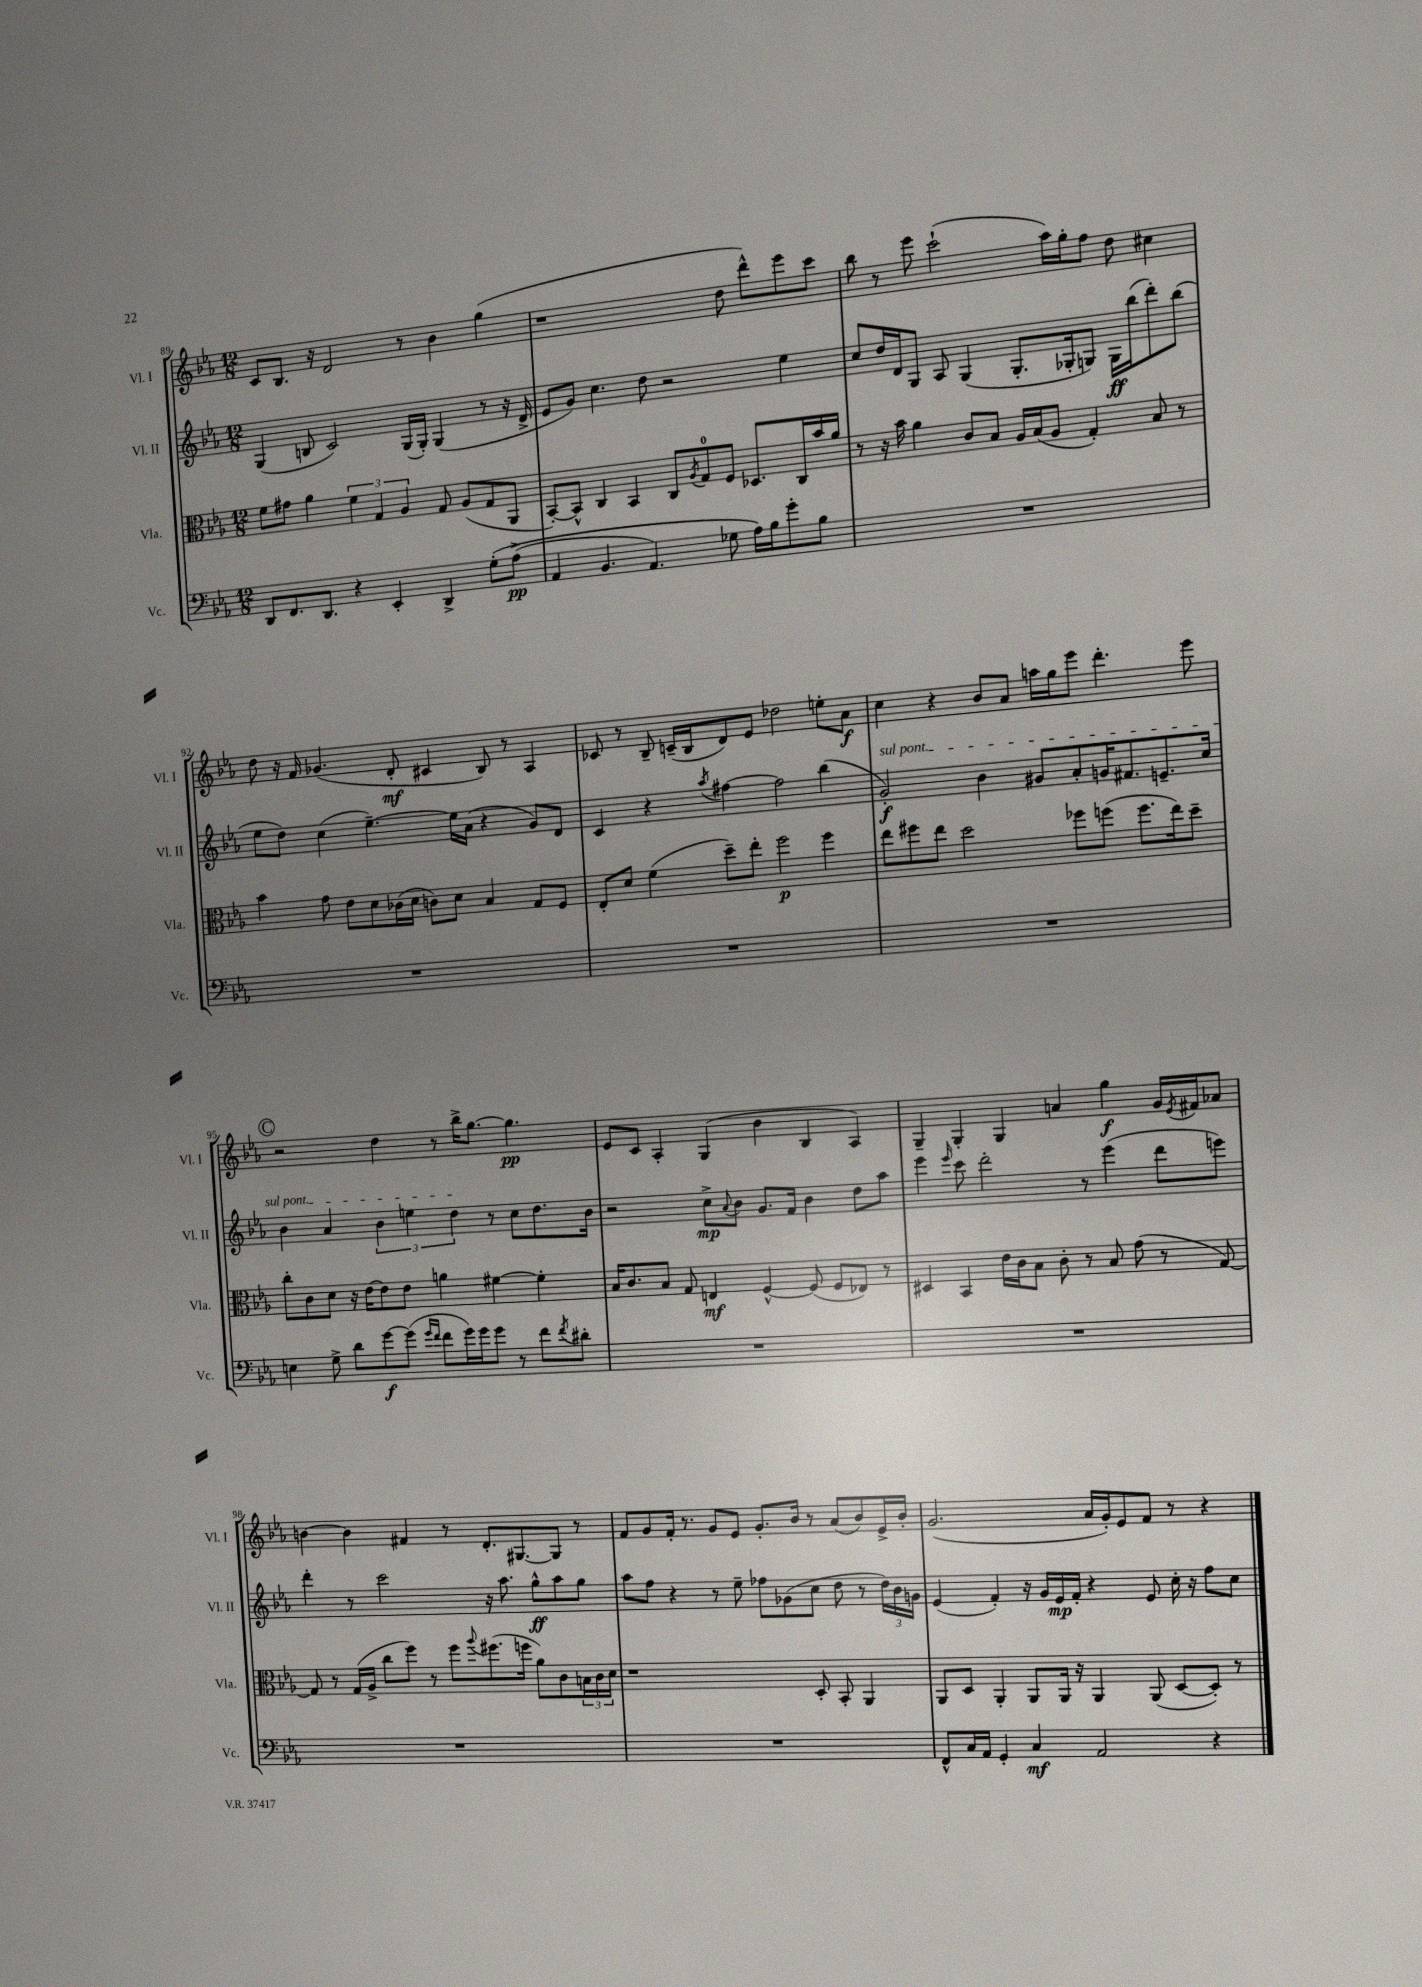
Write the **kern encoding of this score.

**kern	**dynam	**kern	**dynam	**kern	**dynam	**kern	**dynam
*part4	*part4	*part3	*part3	*part2	*part2	*part1	*part1
*staff4	*staff4	*staff3	*staff3	*staff2	*staff2	*staff1	*staff1
*I"Vc.	*	*I"Vla.	*	*I"Vl. II	*	*I"Vl. I	*
*I'Vc.	*	*I'Vla.	*	*I'Vl. II	*	*I'Vl. I	*
*clefF4	*	*clefC3	*	*clefG2	*	*clefG2	*
*k[b-e-a-]	*	*k[b-e-a-]	*	*k[b-e-a-]	*	*k[b-e-a-]	*
*M12/8	*	*M12/8	*	*M12/8	*	*M12/8	*
=89	=89	=89	=89	=89	=89	=89	=89
8DD/L	.	8f\L	.	(4G/	.	8c/L	.
8.FF/	.	8g#X\J	.	.	.	8.B-/J	.
.	.	4a-\	.	8Bn/	.	.	.
8.DD/J	.	.	.	.	.	16r	.
.	.	.	.	2c/)	.	2d/	.
4r	.	6f\	.	.	.	.	.
.	.	6G/	.	.	.	.	.
4EE-'/	.	.	.	.	.	.	.
.	.	6A-/	.	.	.	.	.
.	.	.	.	(16G/LL	.	8r	.
.	.	.	.	16G'/JJ)	.	.	.
4DD^/	.	8G/	.	(4G/	.	4b-\	.
.	.	(8A-/L	.	.	.	.	.
(8G'\L	.	8G/	.	8r	.	(4gg\	.
(8A-^\J	pp	8AA-/J	.	16r	.	.	.
.	.	.	.	16d^/	.	.	.
=90	=90	=90	=90	=90	=90	=90	=90
4AA-/	.	[8BB-'/L)	.	8e-/L	.	1r	.
.	.	8BB-^^/J]	.	8g/J)	.	.	.
4.BB-/	.	4C/	.	4.cc\	.	.	.
.	.	4BB-/	.	.	.	.	.
4.AA-/)	.	.	.	8dd\	.	.	.
.	.	8C/L	.	2r	.	.	.
.	.	8qA-/	.	.	.	.	.
.	.	8G/	.	.	.	.	.
8G-X\	.	8F/J	.	.	.	8dd\	.
16A-\LL)	.	8.D-X/L	.	.	.	8ddd^^\L)	.
16B-\J	.	.	.	.	.	.	.
8g'\	.	.	.	4ee-\	.	8eee-\	.
.	.	16C/L	.	.	.	.	.
8B-\J	.	16b-/	.	.	.	8ccc\J	.
.	.	16a-/JJ	.	.	.	.	.
=91	=91	=91	=91	=91	=91	=91	=91
1.r	.	8r	.	8cc/L	.	8bb-\	.
.	.	16r	.	16dd/L	.	8r	.
.	.	16b-\	.	16d/J	.	.	.
.	.	4a-\	.	8G/J	.	8eee-\	.
.	.	.	.	8A-/	.	(2ccc`\	.
.	.	8c/L	.	(4G/	.	.	.
.	.	8B-/J	.	.	.	.	.
.	.	16A-/LL	.	8.G'/L	.	.	.
.	.	(16B-/J	.	.	.	.	.
.	.	8A-/J	.	.	.	16aa-\LL)	.
.	.	.	.	16G-X'/k	.	16gg'\J	.
.	.	4G'/)	.	8Gn/J)	.	8ff\J	.
.	.	.	.	16G\LL	ff	8dd\	.
.	.	.	.	(16bb-\J	.	.	.
.	.	8B-/	.	8ddd'\)	.	4cc#X\	.
.	.	8r	.	(8bb-\J	.	.	.
!!LO:LB:g=z
=92	=92	=92	=92	=92	=92	=92	=92
1.r	.	4b-\	.	8ee-\L	.	8dd\	.
.	.	.	.	8dd\J)	.	16r	.
.	.	.	.	.	.	16f/	.
.	.	8g\	.	(4cc\	.	(4.g-X/	.
.	.	8e-\L	.	.	.	.	.
.	.	8d\	.	[4.ee-~\)	.	.	.
.	.	(16c-X\L	.	.	.	8d'/	mf
.	.	16d\JJ	.	.	.	.	.
.	.	8cn\L)	.	.	.	4c#X/	.
.	.	8d\J	.	16ee-\LL]	.	.	.
.	.	.	.	(16a-\JJ	.	.	.
.	.	4B-/	.	4r	.	8B-/)	.
.	.	.	.	.	.	8r	.
.	.	8G/L	.	8g/L)	.	4A-/	.
.	.	8F/J	.	8d/J	.	.	.
=93	=93	=93	=93	=93	=93	=93	=93
1.r	.	8E-'/L	.	4c/	.	8c-X/	.
.	.	8d/J	.	.	.	8r	.
.	.	(4f\	.	4r	.	8B-~/	.
.	.	.	.	.	.	(16cn~/LL	.
.	.	.	.	.	.	16B-/J	.
.	.	.	.	8qaa-/	.	.	.
.	.	8dd~\L)	.	[4ff#X\	.	8d/)	.
.	.	8ee-'\J	.	.	.	8e-/J	.
.	.	2ff\	p	2ff#\]	.	2dd-X\	.
.	.	4ff\	.	(4bb-\	.	8een'\L	.
.	.	.	.	.	.	8a-\J	f
=94	=94	=94	=94	=94	=94	=94	=94
!	!	!	!	!LO:TX:a:i:t=sul pont.	!	!	!
1.r	.	8ee-\L	.	2g'/)	f	4cc\	.
.	.	8ff#X\	.	.	.	.	.
.	.	8ee-\J	.	.	.	4r	.
.	.	2dd\	.	.	.	.	.
.	.	.	.	4b-\	.	8b-/L	.
.	.	.	.	.	.	8a-/J	.
.	.	.	.	8g#X/L	.	16aan\LL	.
.	.	.	.	.	.	16gg\J	.
.	.	8ff-X\L	.	8a-'/	.	8eee-\J	.
.	.	(8ffn\J	.	16gn/K	.	4.ddd'\	.
.	.	.	.	8.f#X/	.	.	.
.	.	8.ff\L	.	.	.	.	.
.	.	.	.	8.en~/	.	.	.
.	.	16ee-\k)	.	.	.	.	.
.	.	8dd~\J	.	.	.	8eee-\	.
.	.	.	.	16cc/Jk	.	.	.
!!LO:LB:g=z
!!LO:REH:place=s1:t=C
=95	=95	=95	=95	=95	=95	=95	=95
4En\	.	8cc'\L	.	4b-\	.	2r	.
.	.	8c\	.	.	.	.	.
8G^\	.	8d\J	.	4a-/	.	.	.
8d\L	.	16r	.	.	.	.	.
.	.	[16e-\KL	.	.	.	.	.
[8g\	f	8e-\]	.	6b-\	.	4dd\	.
(8g\J]	.	8e-\J	.	.	.	.	.
.	.	.	.	6een\	.	.	.
16qqg/LL	.	.	.	.	.	.	.
16qqf/JJ	.	.	.	.	.	.	.
8f\L	.	4an\	.	.	.	8r	.
.	.	.	.	6dd\	.	.	.
16g\L)	.	.	.	.	.	16bb-^\KL	.
16g\J	.	.	.	.	.	[8.gg\J	.
8g\J	.	[4f#X\	.	8r	.	.	.
8r	.	.	.	8cc\L	.	4.gg\]	pp
8f\L	.	4f#'\]	.	8.dd\	.	.	.
8qf/	.	.	.	.	.	.	.
8d#X'\J	.	.	.	.	.	.	.
.	.	.	.	16b-\Jk	.	.	.
=96	=96	=96	=96	=96	=96	=96	=96
1.r	.	16B-/KL	.	2r	.	8e-/L	.
.	.	8.c/	.	.	.	.	.
.	.	.	.	.	.	8c/J	.
.	.	8B-/J	.	.	.	4A-'/	.
.	.	8G/	.	.	.	.	.
.	.	4En/	mf	8cc^\L	mp	(4G/	.
.	.	.	.	8qqa-/	.	.	.
.	.	.	.	8b-\J	.	.	.
.	.	[4F^^/	.	8.g/L	.	4b-\	.
.	.	.	.	16f/Jk	.	.	.
.	.	(8F/]	.	4b-\	.	4B-/	.
.	.	8F/L	.	.	.	.	.
.	.	8E-X/J)	.	8dd\L	.	4A-/)	.
.	.	8r	.	8aa-\J	.	.	.
=97	=97	=97	=97	=97	=97	=97	=97
1.r	.	4D#X/	.	4eee-\	.	4G~/	.
.	.	.	.	16qqeee-/	.	.	.
.	.	4BB-/	.	8ccc\	.	4G'/	.
.	.	.	.	2ddd'\	.	.	.
.	.	16e-\LL	.	.	.	4G/	.
.	.	16c\J	.	.	.	.	.
.	.	8B-\J	.	.	.	.	.
.	.	8c'\	.	.	.	4an/	.
.	.	8r	.	8r	.	.	.
.	.	8B-/	.	(4eee-\	.	4gg\	f
.	.	(8g\	.	.	.	.	.
.	.	8r	.	8ddd\L	.	16g/LL	.
.	.	.	.	.	.	8qe-/	.
.	.	.	.	.	.	16f#X/J	.
.	.	[8G/)	.	8eeen\J)	.	8a-X/J	.
!!LO:LB:g=z
=98	=98	=98	=98	=98	=98	=98	=98
1.r	.	8G/]	.	4ddd'\	.	[4bn\	.
.	.	8r	.	.	.	.	.
.	.	(16G/LL	.	8r	.	4b\]	.
.	.	16A-^/JJ	.	.	.	.	.
.	.	8cc\L	.	2ccc\	.	.	.
.	.	8ff\J)	.	.	.	4f#X/	.
.	.	8r	.	.	.	.	.
.	.	8ff\L	.	.	.	8r	.
.	.	8qqaa-/	.	.	.	.	.
.	.	(8.ff#X\	.	16r	.	8.d'/L	.
.	.	.	.	8.aa-\	.	.	.
.	.	16ffn\Jk	.	.	.	[8.G#X/	.
.	.	8a-\L)	.	8gg^^\L	ff	.	.
.	.	8c\	.	8aa-\	.	8G#/J]	.
.	.	24Bn\L	.	8gg\J	.	8r	.
.	.	24c\	.	.	.	.	.
.	.	24d\JJ	.	.	.	.	.
=99	=99	=99	=99	=99	=99	=99	=99
1.r	.	1r	.	8aa-\L	.	8f/L	.
.	.	.	.	8ff\J	.	8g/	.
.	.	.	.	4r	.	16f'/Jk	.
.	.	.	.	.	.	8.r	.
.	.	.	.	8r	.	8g/L	.
.	.	.	.	8ee-~\	.	8e-/J	.
.	.	.	.	8ff-X\L	.	8.g'/L	.
.	.	.	.	(8g-X\	.	.	.
.	.	.	.	.	.	16b-/Jk	.
.	.	8D'/	.	8cc\J	.	8r	.
.	.	8BB-'/	.	8dd\	.	(8a-/L	.
.	.	4AA-/	.	8r	.	8b-/)	.
.	.	.	.	24dd\LL)	.	16e-^/L	.
.	.	.	.	24b-\	.	.	.
.	.	.	.	.	.	16b-'/JJ	.
.	.	.	.	24gn\JJ	.	.	.
=100	=100	=100	=100	=100	=100	=100	=100
8FF^^/L	.	8AA-/L	.	(4e-/	.	(2.g/	.
16C/L	.	8D/J	.	.	.	.	.
16AA-/JJ	.	.	.	.	.	.	.
4GG'/	.	4AA-'/	.	4f'/)	.	.	.
4C/	mf	8AA-/L	.	16r	.	.	.
.	.	.	.	16g/LL	.	.	.
.	.	16AA-/Jk	.	16e-/	mp	.	.
.	.	16r	.	16f'/JJ	.	.	.
2AA-/	.	4AA-/	.	4r	.	16a-/LL	.
.	.	.	.	.	.	16g'/J)	.
.	.	.	.	.	.	8e-/	.
.	.	(8AA-/	.	8e-/	.	8f/J	.
.	.	[8D/L	.	16cc'\	.	8r	.
.	.	.	.	16r	.	.	.
4r	.	8D'/J])	.	8ff\L	.	4r	.
.	.	8r	.	8cc\J	.	.	.
==	==	==	==	==	==	==	==
*-	*-	*-	*-	*-	*-	*-	*-
